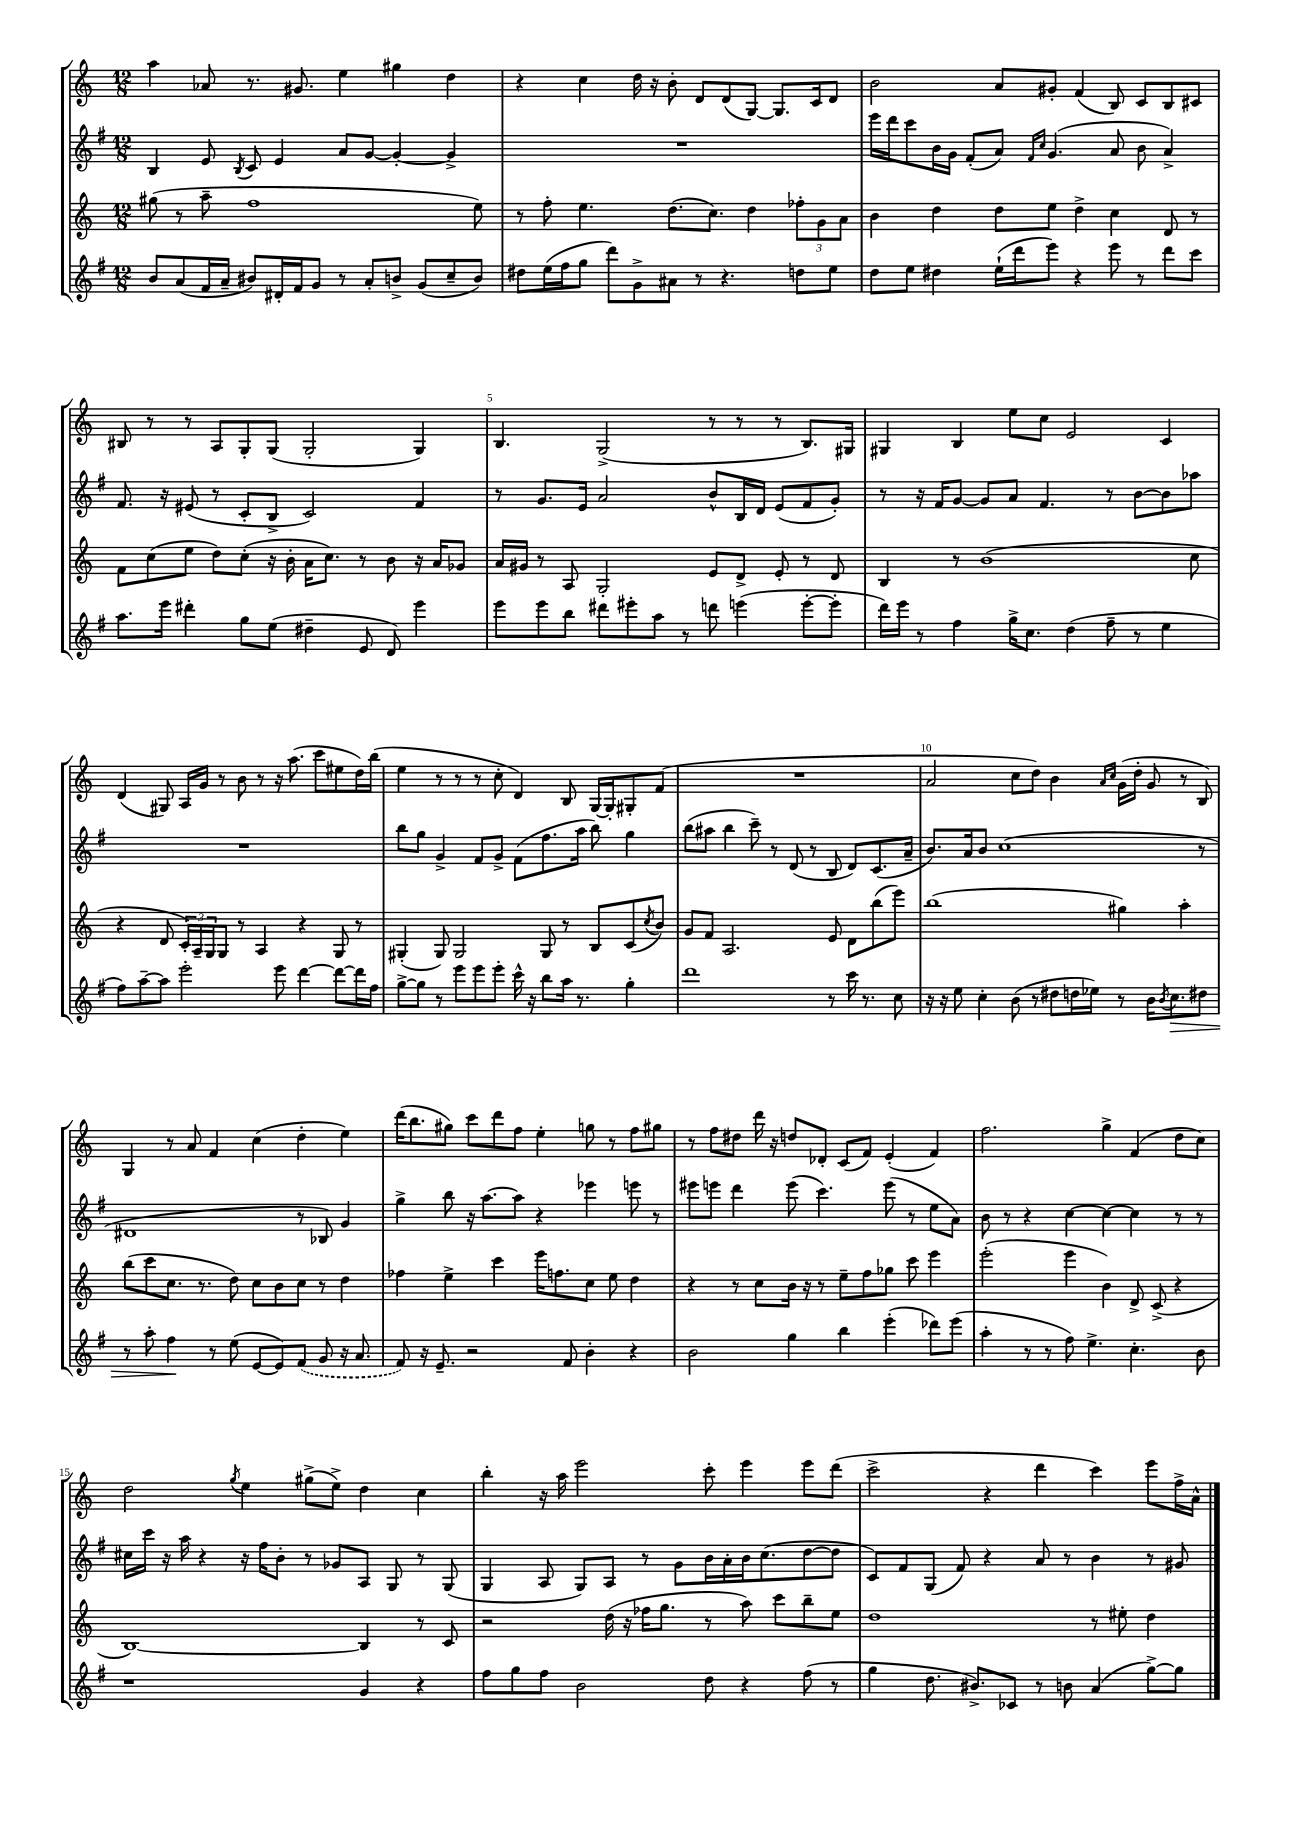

**kern	**dynam	**kern	**kern	**kern
*part4	*part4	*part3	*part2	*part1
*staff4	*staff4	*staff3	*staff2	*staff1
*clefG2	*	*clefG2	*clefG2	*clefG2
*k[f#]	*	*k[]	*k[f#]	*k[]
*M12/8	*	*M12/8	*M12/8	*M12/8
=1	=1	=1	=1	=1
8b/L	.	(8gg#X\	4B/	4aa\
(8a/	.	8r	.	.
16f#/L	.	8aa~\	8e/	8a-X/
16a~/JJ	.	.	.	.
.	.	.	8qB/	.
8b#X/L)	.	1ff	8c/	8.r
16d#X'/L	.	.	4e/	.
16f#/J	.	.	.	8.g#X/
8g/J	.	.	.	.
8r	.	.	8a/L	4ee\
8a'/L	.	.	[8g/J	.
8bn^/J	.	.	4g'/_	4gg#X\
(8g/L	.	.	.	.
8cc~/	.	.	4g^/]	4dd\
8b/J)	.	8ee\)	.	.
=2	=2	=2	=2	=2
8dd#X\L	.	8r	1.r	4r
(16ee\L	.	8ff'\	.	.
16ff#\J	.	.	.	.
8gg\J	.	4.ee\	.	4cc\
8ddd\L)	.	.	.	.
8g^\	.	.	.	16dd\
.	.	.	.	16r
8a#X\J	.	(8.dd\L	.	8b'\
8r	.	.	.	8d/L
.	.	8.cc\J)	.	.
4.r	.	.	.	(8d/
.	.	4dd\	.	[8G/J)
.	.	.	.	8.G/L]
8ddn\L	.	12ff-X'\L	.	.
.	.	.	.	16c/k
.	.	12g\	.	.
8ee\J	.	.	.	8d/J
.	.	12a\J	.	.
=3	=3	=3	=3	=3
8dd\L	.	4b\	16eee\LL	2b\
.	.	.	16ddd\J	.
8ee\J	.	.	8ccc\	.
4dd#X\	.	4dd\	16b\L	.
.	.	.	16g\JJ	.
.	.	.	(8f#'/L	.
(16ee`\LL	.	8dd\L	8a/J)	8a/L
16ddd\J	.	.	.	.
.	.	.	16qqf#/LL	.
.	.	.	16qqcc/JJ	.
8eee\J)	.	8ee\J	(4.g/	8g#X'/J
4r	.	4dd^\	.	(4f/
8eee\	.	4cc\	8a/	8B/)
8r	.	.	8b\	8c/L
8ddd\L	.	8d/	4a^/)	8B/
8ccc\J	.	8r	.	8c#X/J
!!LO:LB:g=z
=4	=4	=4	=4	=4
8.aa\L	.	8f\L	8.f#/	8B#X/
.	.	(8cc\	.	8r
16eee\Jk	.	.	16r	.
4ddd#X'\	.	8ee\J	(8e#X/	8r
.	.	8dd\L)	8r	8A/L
8gg\L	.	(8cc'\J	8c'/L	8G'/
(8ee\J	.	16r	8B^/J	(8G/J
.	.	16b'\	.	.
4dd#X~\	.	16a\KL	2c/)	2G'/
.	.	8.cc\J)	.	.
8e/	.	8r	.	.
8d/)	.	8b\	.	.
4eee\	.	16r	4f#/	4G/)
.	.	16a/KL	.	.
.	.	8g-X/J	.	.
=5	=5	=5	=5	=5
8eee\L	.	16a/LL	8r	4.B/
.	.	16g#X/JJ	.	.
8eee\	.	8r	8.g/L	.
8bb\J	.	8A/	.	.
.	.	.	16e/Jk	.
8ddd#X\L	.	2G'/	2a/	(2G^/
8eee#X'\	.	.	.	.
8aa\J	.	.	.	.
8r	.	.	.	.
8dddn\	.	8e/L	8b^^/L	8r
(4eeen\	.	8d^/J	16B/L	8r
.	.	.	16d/JJ	.
.	.	8e'/	(8e/L	8r
[8eee'\L	.	8r	8f#/	8.B/L)
8eee'\J]	.	8d/	8g'/J)	.
.	.	.	.	16G#X/Jk
=6	=6	=6	=6	=6
16ddd\LL)	.	4B/	8r	4G#X/
16eee\JJ	.	.	.	.
8r	.	.	16r	.
.	.	.	16f#/KL	.
4ff#\	.	8r	[8g/J	4B/
.	.	(1b	8g/L]	.
16gg^\KL	.	.	8a/J	8ee\L
8.cc\J	.	.	.	.
.	.	.	4.f#/	8cc\J
(4dd\	.	.	.	2e/
8ff#~\	.	.	8r	.
8r	.	.	[8b\L	.
4ee\	.	.	8b\]	4c/
.	.	8cc\	8aa-X\J	.
!!LO:LB:g=z
=7	=7	=7	=7	=7
8ff#\L)	.	4r	1.r	(4d/
[8aa~\	.	.	.	.
8aa\J]	.	8d/	.	8G#X/)
2eee'\	.	24c'/LL)	.	16A/LL
.	.	24A~/	.	.
.	.	.	.	16g/JJ
.	.	24G/J	.	.
.	.	8G/J	.	8r
.	.	8r	.	8b\
.	.	4A/	.	8r
8eee\	.	.	.	16r
.	.	.	.	(8.aa\
[4ddd\	.	4r	.	.
.	.	.	.	8ccc\L
8ddd\L_	.	8G/	.	8ee#X\
16ddd\L]	.	8r	.	16dd\L)
16ff#\JJ	.	.	.	(16bb\JJ
=8	=8	=8	=8	=8
[8gg^\L	.	(4G#X'/	8bb\L	4ee\
8gg\J]	.	.	8gg\J	.
8r	.	8G#/)	4g^/	8r
8eee\L	.	2G#/	.	8r
8eee\	.	.	8f#/L	8r
8eee'\J	.	.	8g^/J	8cc'\
16ccc^^\	.	.	(8f#\L	4d/)
16r	.	.	.	.
8bb\L	.	8G#/	8.ff#\	.
16aa\Jk	.	8r	.	8B/
8.r	.	.	16aa\Jk	.
.	.	8B/L	8bb\)	[16G/LL
.	.	.	.	16G'/J]
4gg'\	.	(8c/	4gg\	8G#X'/
.	.	8qcc/	.	.
.	.	8b/J)	.	(8f/J
=9	=9	=9	=9	=9
1ddd	.	8g/L	(8bb\L	1.r
.	.	8f/J	8aa#X\J	.
.	.	2.A/	4bb\	.
.	.	.	8ccc~\)	.
.	.	.	8r	.
.	.	.	(8d/	.
.	.	.	8r	.
8r	.	8e/	8B/	.
16ccc\	.	8d\L	8d/L)	.
8.r	.	.	.	.
.	.	(8bb\	(8.c/	.
8cc\	.	8eee\J)	.	.
.	.	.	16a~/Jk	.
=10	=10	=10	=10	=10
16r	.	(1bb	8.b/L)	2a/
16r	.	.	.	.
8ee\	.	.	.	.
.	.	.	16a/k	.
4cc'\	.	.	8b/J	.
.	.	.	(1cc	.
(8b\	.	.	.	8cc\L
8r	.	.	.	8dd\J)
8dd#X\L	.	.	.	4b\
16ddn\L	.	.	.	.
16ee-X\JJ)	.	.	.	.
.	.	.	.	16qqa/LL
.	.	.	.	16qqcc/JJ
8r	.	4gg#X\)	.	(16g\LL
.	.	.	.	16dd'\JJ
16b\KL	.	.	.	8g/
8qb/	.	.	.	.
!	!LO:HP:b	!	!	!
8.cc\	>	.	.	.
.	.	4aa'\	.	8r
8dd#X\J	.	.	8r	8B/)
!!LO:LB:g=z
=11	=11	=11	=11	=11
8r	.	(8bb\L	1d#X	4G/
8aa'\	.	8ccc\	.	.
4ff#\	.	8.cc\J	.	8r
.	.	.	.	8a/
.	.	8.r	.	.
8r	]	.	.	4f/
(8ee\	.	8dd\)	.	.
[8e/L	.	8cc\L	.	(4cc\
8e/])	.	8b\	.	.
(8f#/J	.	8cc\J	8r	4dd'\
8g/	.	8r	8B-X/)	.
16r	.	4dd\	4g/	4ee\)
8.a/	.	.	.	.
=12	=12	=12	=12	=12
8f#/)	.	4ff-X\	4gg^\	(16ddd\KL
.	.	.	.	8.bb\
16r	.	.	.	.
8.e~/	.	.	.	.
.	.	4ee^\	8bb\	8gg#X\J)
2r	.	.	16r	8ccc\L
.	.	.	[8.aa\L	.
.	.	4ccc\	.	8ddd\
.	.	.	8aa\J]	8ff\J
.	.	16eee\KL	4r	4ee'\
.	.	8.ffn\	.	.
8f#/	.	.	.	.
4b'\	.	8cc\J	4eee-X\	8ggn\
.	.	8ee\	.	8r
4r	.	4dd\	8eeen\	8ff\L
.	.	.	8r	8gg#X\J
=13	=13	=13	=13	=13
2b\	.	4r	8eee#X\L	8r
.	.	.	8eeen\J	8ff\L
.	.	8r	4ddd\	8dd#X\J
.	.	8cc\L	.	16ddd\
.	.	.	.	16r
4gg\	.	16b\Jk	(8eee\	8ddn/L
.	.	16r	.	.
.	.	8r	4.ccc\)	8d-X'/J
4bb\	.	8ee~\L	.	(8c/L
.	.	8ff\	.	8f/J)
(4eee'\	.	8gg-X\J	(8eee\	(4e'/
.	.	8ccc\	8r	.
8ddd-X\L)	.	4eee\	8ee\L	4f/)
(8eee\J	.	.	8a\J)	.
=14	=14	=14	=14	=14
4aa'\	.	(2eee'\	8b\	2.ff\
.	.	.	8r	.
8r	.	.	4r	.
8r	.	.	.	.
8ff#\)	.	4eee\	[4cc\	.
4.ee^\	.	.	.	.
.	.	4b\)	4cc\_	4gg^\
4.cc'\	.	8d^/	4cc\]	(4f/
.	.	(8c^/	.	.
.	.	4r	8r	8dd\L
8b\	.	.	8r	8cc\J)
!!LO:LB:g=z
=15	=15	=15	=15	=15
1r	.	[1B)	16cc#X\LL	2dd\
.	.	.	16ccc\JJ	.
.	.	.	16r	.
.	.	.	16aa\	.
.	.	.	4r	.
.	.	.	.	8qgg/
.	.	.	16r	4ee\
.	.	.	16ff#\KL	.
.	.	.	8b'\J	.
.	.	.	8r	(8gg#X^\L
.	.	.	8g-X/L	8ee^\J)
4g/	.	4B/]	8A/J	4dd\
.	.	.	8G/	.
4r	.	8r	8r	4cc\
.	.	8c/	(8G/	.
=16	=16	=16	=16	=16
8ff#\L	.	2r	4G/	4bb'\
8gg\	.	.	.	.
8ff#\J	.	.	8A/	16r
.	.	.	.	16aa\
2b\	.	.	8G/L)	2eee\
.	.	(16dd\	8A/J	.
.	.	16r	.	.
.	.	16ff-X\KL	8r	.
.	.	8.gg\J	.	.
.	.	.	8g\L	.
8dd\	.	8r	16b\L	8ccc'\
.	.	.	16a'\	.
4r	.	8aa\)	16b\J	4eee\
.	.	.	(8.cc\	.
.	.	8ccc\L	.	.
(8ff#\	.	8bb~\	[8dd\	8eee\L
8r	.	8ee\J	8dd\J]	(8ddd\J
=17	=17	=17	=17	=17
4gg\	.	1dd	8c/L)	2ccc^\
.	.	.	8f#/	.
8.dd\	.	.	(8G/J	.
.	.	.	8f#/)	.
8.b#X^/L)	.	.	.	.
.	.	.	4r	4r
8c-X/J	.	.	.	.
8r	.	.	8a/	4ddd\
8bn\	.	.	8r	.
(4a/	.	8r	4b\	4ccc\)
.	.	8ee#X'\	.	.
[8gg^\L)	.	4dd\	8r	8eee\L
8gg\J]	.	.	8g#X/	16ff^\L
.	.	.	.	16a^^\JJ
==	==	==	==	==
*-	*-	*-	*-	*-
